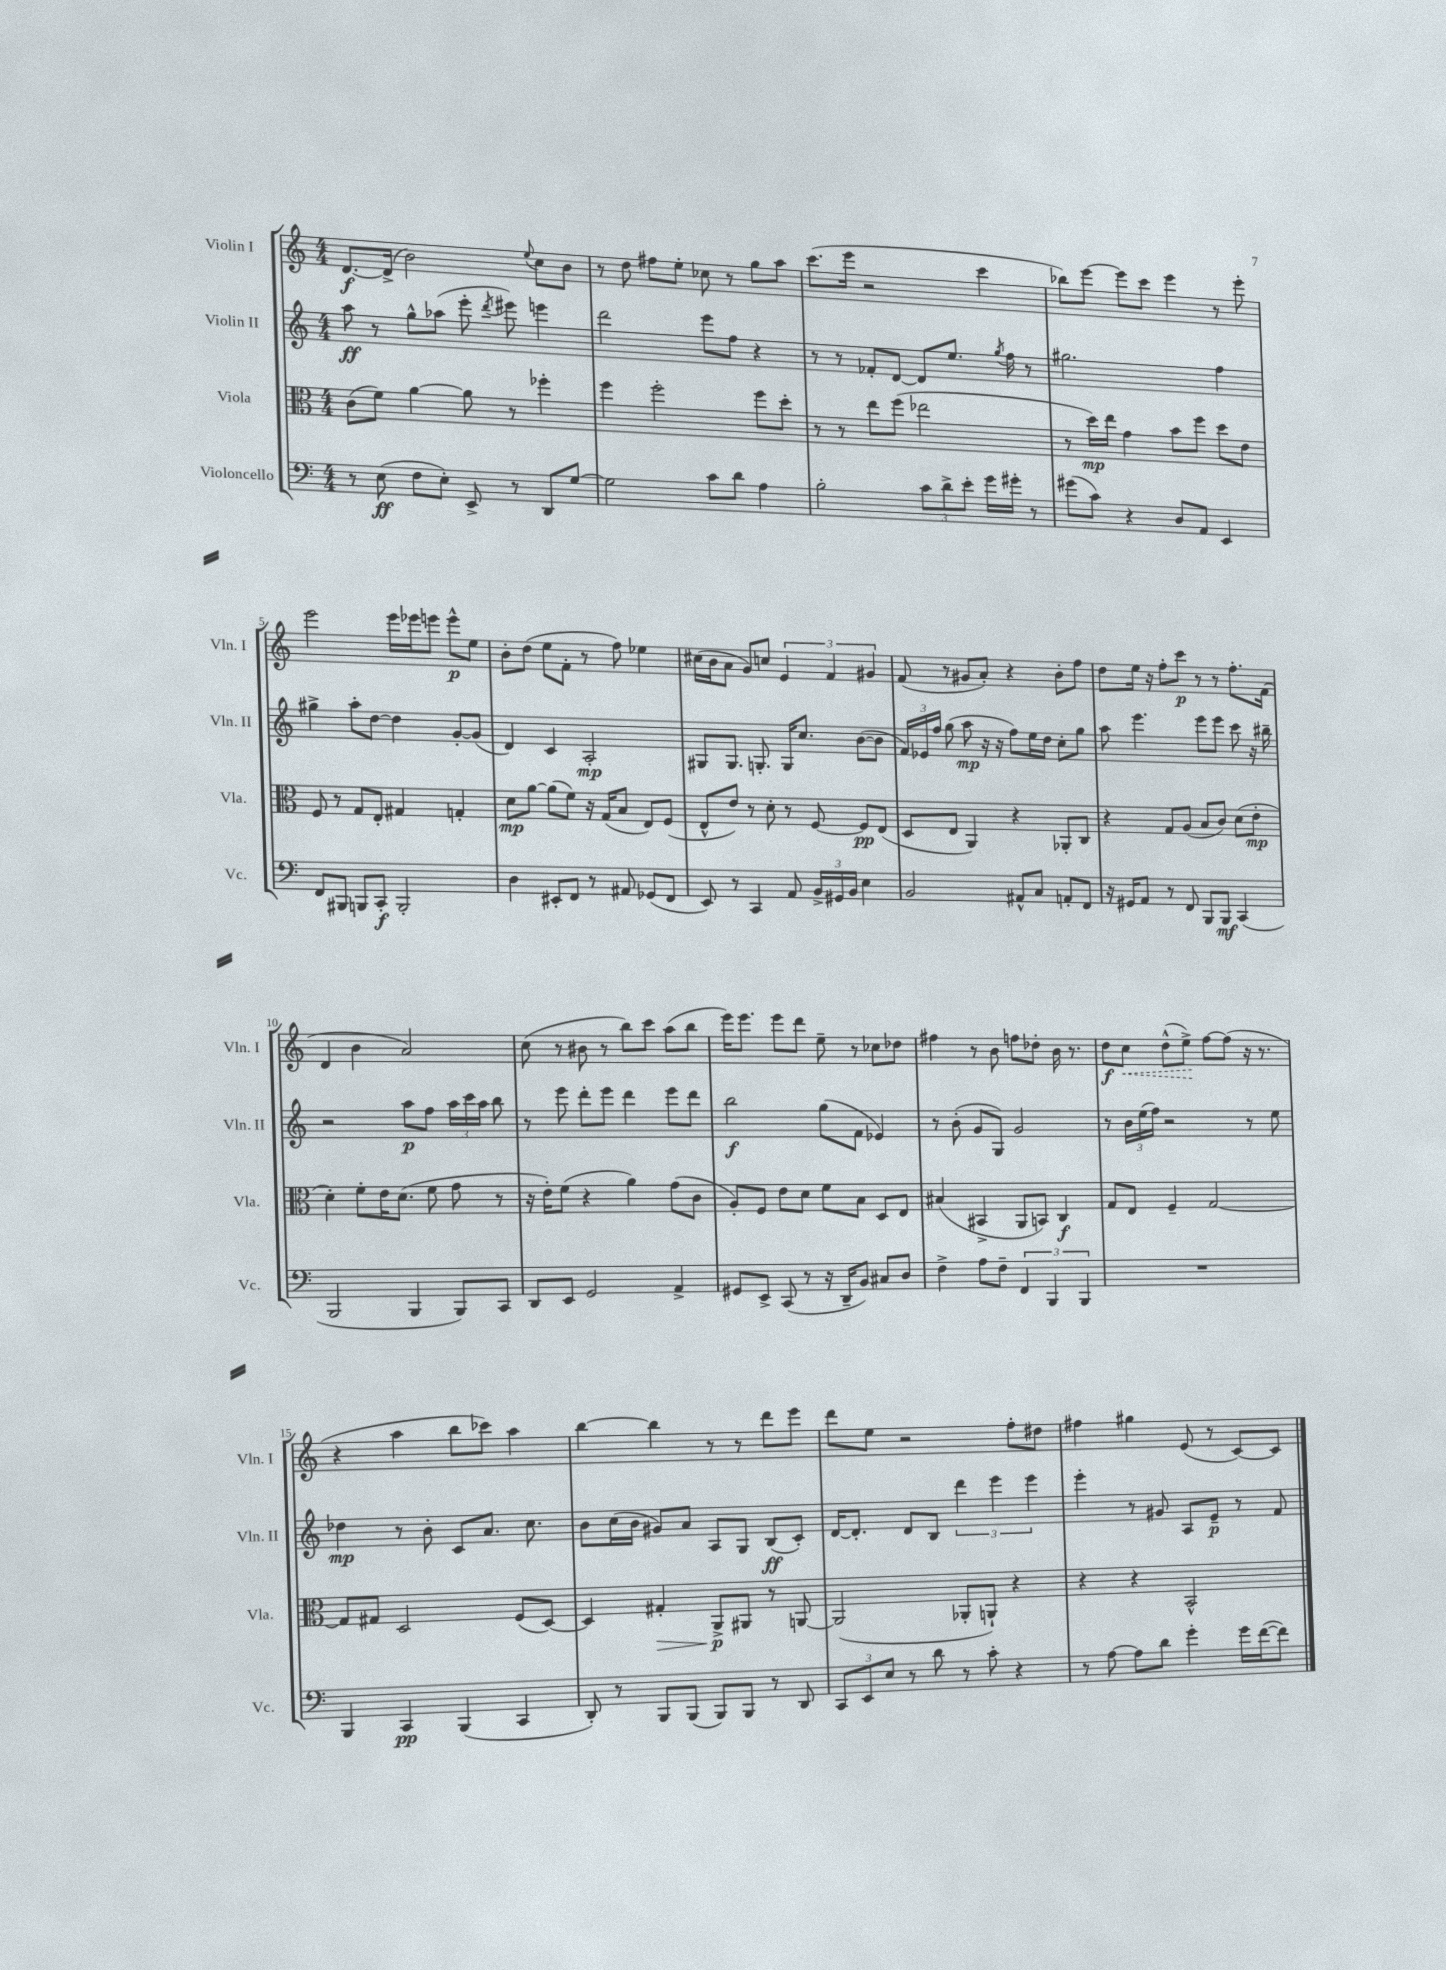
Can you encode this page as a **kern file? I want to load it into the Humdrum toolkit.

**kern	**dynam	**kern	**dynam	**kern	**dynam	**kern	**dynam
*part4	*part4	*part3	*part3	*part2	*part2	*part1	*part1
*staff4	*staff4	*staff3	*staff3	*staff2	*staff2	*staff1	*staff1
*I"Violoncello	*	*I"Viola	*	*I"Violin II	*	*I"Violin I	*
*I'Vc.	*	*I'Vla.	*	*I'Vln. II	*	*I'Vln. I	*
*clefF4	*	*clefC3	*	*clefG2	*	*clefG2	*
*k[]	*	*k[]	*	*k[]	*	*k[]	*
*M4/4	*	*M4/4	*	*M4/4	*	*M4/4	*
=1	=1	=1	=1	=1	=1	=1	=1
8r	.	(8c\L	.	8aa\	ff	[8.d/L	f
(8E\	ff	8f\J)	.	8r	.	.	.
.	.	.	.	.	.	(16d^/Jk]	.
8F\L	.	[4a\	.	8gg^^\L	.	2b\)	.
8E'\J)	.	.	.	(8aa-X\J	.	.	.
8EE^/	.	8a\]	.	8eee'\	.	.	.
.	.	.	.	8qddd/	.	.	.
8r	.	8r	.	8eee#X\)	.	.	.
.	.	.	.	.	.	8qqee/	.
8DD/L	.	4ff-X'\	.	4eeen\	.	8cc\L	.
[8G/J	.	.	.	.	.	8b\J	.
=2	=2	=2	=2	=2	=2	=2	=2
2G\]	.	4ff\	.	2ddd\	.	8r	.
.	.	.	.	.	.	8dd\	.
.	.	2ff'\	.	.	.	8ff#X\L	.
.	.	.	.	.	.	8ee'\J	.
8c\L	.	.	.	8eee\L	.	8cc-X\	.
8d\J	.	.	.	8ff\J	.	8r	.
4A\	.	8ff\L	.	4r	.	8gg\L	.
.	.	8dd'\J	.	.	.	8aa\J	.
=3	=3	=3	=3	=3	=3	=3	=3
2B'\	.	8r	.	8r	.	(8.ccc\L	.
.	.	8r	.	8r	.	.	.
.	.	.	.	.	.	16eee\Jk	.
.	.	8ee\L	.	8f-X'/L	.	2r	.
.	.	(8ff\J	.	[8d/J	.	.	.
12c\L	.	2ee-X\	.	8d/L]	.	.	.
12d^\	.	.	.	.	.	.	.
.	.	.	.	8.ee/J	.	.	.
12e'\J	.	.	.	.	.	.	.
16g\LL	.	.	.	.	.	4ccc\	.
.	.	.	.	8qgg/	.	.	.
16g#X'\JJ	.	.	.	16ff\	.	.	.
8r	.	.	.	8r	.	.	.
=4	=4	=4	=4	=4	=4	=4	=4
(8g#X\L	.	8r	.	2.gg#X\	.	8bb-X\L)	.
8c\J)	.	16dd\LL)	mp	.	.	[8eee\J	.
.	.	16ee\JJ	.	.	.	.	.
4r	.	4g\	.	.	.	8eee\L]	.
.	.	.	.	.	.	8ccc\J	.
8D/L	.	8b\L	.	.	.	4eee\	.
8AA/J	.	8ff\J	.	.	.	.	.
4EE/	.	8dd\L	.	4ff\	.	8r	.
.	.	8e\J	.	.	.	8eee'\	.
!!LO:LB:g=z
=5	=5	=5	=5	=5	=5	=5	=5
8FF/L	.	8F/	.	4gg#X^\	.	2eee\	.
8BBB#X/J	.	8r	.	.	.	.	.
8BBBn/L	.	8G/L	.	8aa'\L	.	.	.
8CC'/J	f	8E'/J	.	[8dd\J	.	.	.
2BBB'/	.	4G#X/	.	4dd\]	.	16eee\LL	.
.	.	.	.	.	.	16eee-X\J	.
.	.	.	.	.	.	8eeen\J	.
.	.	4Gn'/	.	[8g'/L	.	8eee^^\L	p
.	.	.	.	(8g/J]	.	8ee\J	.
=6	=6	=6	=6	=6	=6	=6	=6
4D\	.	8d\L	mp	4d/)	.	8b'\L	.
.	.	[8a\J	.	.	.	(8dd\J	.
8EE#X'/L	.	(8a\L]	.	4c/	.	8ee\L	.
8FF/J	.	8f\J)	.	.	.	8f'\J	.
8r	.	16r	.	2A'/	mp	8r	.
.	.	(16G/KL	.	.	.	.	.
8AA#X/	.	8B/J	.	.	.	8ff\)	.
(8GG-X/L	.	8E/L)	.	.	.	4ee-X\	.
8FF/J	.	(8F/J	.	.	.	.	.
=7	=7	=7	=7	=7	=7	=7	=7
8EE/)	.	8E^^/L	.	8G#X/L	.	(16cc#X\LL	.
.	.	.	.	.	.	16b\J	.
8r	.	8e/J)	.	8.G#/J	.	8a\J	.
4CC/	.	8r	.	.	.	8g/L)	.
.	.	.	.	8.Gn'/	.	.	.
.	.	8d'\	.	.	.	8ccn/J	.
8AA/	.	8r	.	16G/KL	.	6e/	.
.	.	.	.	8.cc/J	.	.	.
24BB^/LL	.	[8F/	.	.	.	.	.
24GG#X/	.	.	.	.	.	6f/	.
24BB/JJ	.	.	.	.	.	.	.
4E\	.	8F/L]	pp	([8b\L	.	.	.
.	.	.	.	.	.	6g#X/	.
.	.	(8E/J	.	8b\J]	.	.	.
=8	=8	=8	=8	=8	=8	=8	=8
2BB/	.	8D/L	.	24f/LL)	.	(8f/	.
.	.	.	.	24e-X/	.	.	.
.	.	.	.	24ff/JJ	.	.	.
.	.	8E/J	.	(8gg\	.	8r	.
.	.	4AA/)	.	8aa\	mp	8g#X/L	.
.	.	.	.	16r	.	8a'/J)	.
.	.	.	.	16r	.	.	.
8AA#X^^/L	.	4r	.	8ff\L)	.	4r	.
8C/J	.	.	.	16ee\L	.	.	.
.	.	.	.	16dd\JJ	.	.	.
8AAn'/L	.	8AA-X'/L	.	8cc'\L	.	8b'\L	.
8FF/J	.	8C/J	.	8gg\J	.	8ff\J	.
=9	=9	=9	=9	=9	=9	=9	=9
16r	.	4r	.	8aa\	.	8dd\L	.
16GG#X/KL	.	.	.	.	.	.	.
8AA/J	.	.	.	4.eee\	.	16ee\Jk	.
.	.	.	.	.	.	16r	.
8r	.	8G/L	.	.	.	8ff'\L	.
8FF/	.	(8A/J	.	.	.	8ccc\J	p
8BBB/L	.	8B/L	.	8eee\L	.	8r	.
8BBB/J	mf	8c/J)	.	8eee\J	.	8r	.
(4CC/	.	(8d\L	.	8ccc\	.	8.ff'\L	.
.	.	8e'\J	mp	16r	.	.	.
.	.	.	.	16bb#X~\	.	(16f\Jk	.
!!LO:LB:g=z
=10	=10	=10	=10	=10	=10	=10	=10
2BBB/	.	4d'\)	.	2r	.	4d/	.
.	.	8f'\L	.	.	.	4b\	.
.	.	16e\K	.	.	.	.	.
.	.	(8.d\J	.	.	.	.	.
4BBB/	.	.	.	8aa\L	p	2a/)	.
.	.	8f\	.	8ff\J	.	.	.
8BBB/L)	.	8g\	.	24aa\LL	.	.	.
.	.	.	.	24ccc\	.	.	.
.	.	.	.	24aa\JJ	.	.	.
8CC/J	.	8r	.	8bb\	.	.	.
=11	=11	=11	=11	=11	=11	=11	=11
8DD/L	.	16r	.	8r	.	(8cc\	.
.	.	16e'\KL)	.	.	.	.	.
8EE/J	.	(8f\J	.	8eee\	.	8r	.
2GG/	.	4r	.	8ddd'\L	.	8b#X\	.
.	.	.	.	8eee\J	.	8r	.
.	.	4a\)	.	4ddd\	.	8bb\L)	.
.	.	.	.	.	.	8ccc\J	.
4AA^/	.	(8g\L	.	8eee\L	.	(8aa\L	.
.	.	8c\J	.	8ddd\J	.	8bb\J	.
=12	=12	=12	=12	=12	=12	=12	=12
8GG#X/L	.	8A'/L)	.	2bb\	f	16eee\KL)	.
.	.	.	.	.	.	8.eee\J	.
8EE^/J	.	8F/J	.	.	.	.	.
(8CC/	.	8e\L	.	.	.	8eee\L	.
8r	.	8d\J	.	.	.	8ddd\J	.
16r	.	8f\L	.	(8gg\L	.	8ee~\	.
16DD~/KL	.	.	.	.	.	.	.
8BB/J)	.	8B\J	.	8f\J	.	8r	.
8C#X/L	.	8D/L	.	4e-X/)	.	8cc-X\L	.
8D/J	.	8E/J	.	.	.	8dd-X\J	.
=13	=13	=13	=13	=13	=13	=13	=13
4F^\	.	(4B#X/	.	8r	.	4ff#X\	.
.	.	.	.	(8b'\	.	.	.
8A\L	.	4BB#X^/	.	8g/L	.	8r	.
8F~\J	.	.	.	8G/J)	.	8b\	.
6FF/	.	8AA/L	.	2g/	.	8ffn\L	.
.	.	8BBn/J)	.	.	.	8dd-X'\J	.
6BBB/	.	.	.	.	.	.	.
.	.	4C/	f	.	.	16b\	.
.	.	.	.	.	.	8.r	.
6BBB/	.	.	.	.	.	.	.
=14	=14	=14	=14	=14	=14	=14	=14
1r	.	8G/L	.	8r	.	8dd\L	f
!	!	!	!	!	!	!	!LO:HP:b
.	.	8E/J	.	24b\LL	.	8cc\J	<
.	.	.	.	(24ee\	.	.	.
.	.	.	.	24ff\JJ)	.	.	.
.	.	4F~/	.	2r	.	(8dd^^\L	.
.	.	.	.	.	.	8ee^\J)	.
.	.	[2G/	.	.	.	[8ff\L	[
.	.	.	.	.	.	(8ff\J]	.
.	.	.	.	8r	.	16r	.
.	.	.	.	.	.	8.r	.
.	.	.	.	8ee\	.	.	.
!!LO:LB:g=z
=15	=15	=15	=15	=15	=15	=15	=15
4BBB/	.	8G/L]	.	4dd-X\	mp	4r	.
.	.	8G#X/J	.	.	.	.	.
4CC/	pp	2D/	.	8r	.	4aa\	.
.	.	.	.	8b'\	.	.	.
(4BBB/	.	.	.	8c/L	.	8bb\L	.
.	.	.	.	8.a/J	.	8ccc-X\J)	.
4CC/	.	(8F/L	.	.	.	4aa\	.
.	.	.	.	8.cc\	.	.	.
.	.	[8D/J)	.	.	.	.	.
=16	=16	=16	=16	=16	=16	=16	=16
8DD'/)	.	4D/]	.	8b\L	.	[4bb\	.
8r	.	.	.	(16cc\L	.	.	.
.	.	.	.	16b\JJ	.	.	.
!	!	!	!LO:HP:b	!	!	!	!
8BBB/L	.	4G#X'/	>	8g#X/L)	.	4bb\]	.
(8BBB/J	.	.	.	8a/J	.	.	.
8BBB/L)	.	8AA^/L	p	8A/L	.	8r	.
8BBB/J	.	8AA#X/J	]	8G/J	.	8r	.
8r	.	8r	.	(8B/L	ff	8ddd\L	.
8DD/	.	[8AAn/	.	8c'/J)	.	8eee\J	.
=17	=17	=17	=17	=17	=17	=17	=17
12CC/L	.	(2AA/]	.	[16d/KL	.	8ddd\L	.
.	.	.	.	8.d'/J]	.	.	.
12EE/	.	.	.	.	.	.	.
.	.	.	.	.	.	8ee\J	.
12E/J	.	.	.	.	.	.	.
8r	.	.	.	8d/L	.	2r	.
8d\	.	.	.	8B/J	.	.	.
8r	.	8AA-X'/L	.	6ddd\	.	.	.
8c'\	.	8AAn`/J)	.	.	.	.	.
.	.	.	.	6eee\	.	.	.
4r	.	4r	.	.	.	8ff'\L	.
.	.	.	.	6eee\	.	.	.
.	.	.	.	.	.	8dd#X\J	.
=18	=18	=18	=18	=18	=18	=18	=18
8r	.	4r	.	4eee'\	.	4ff#X\	.
[8A\	.	.	.	.	.	.	.
8A\L]	.	4r	.	8r	.	4gg#X\	.
8d\J	.	.	.	8g#X/	.	.	.
4g'\	.	2BB^^/	.	8A/L	.	(8e/	.
.	.	.	.	8e~/J	p	8r	.
16g\LL	.	.	.	8r	.	[8c/L)	.
([16f\J	.	.	.	.	.	.	.
8f\J])	.	.	.	8f/	.	8c/J]	.
==	==	==	==	==	==	==	==
*-	*-	*-	*-	*-	*-	*-	*-
